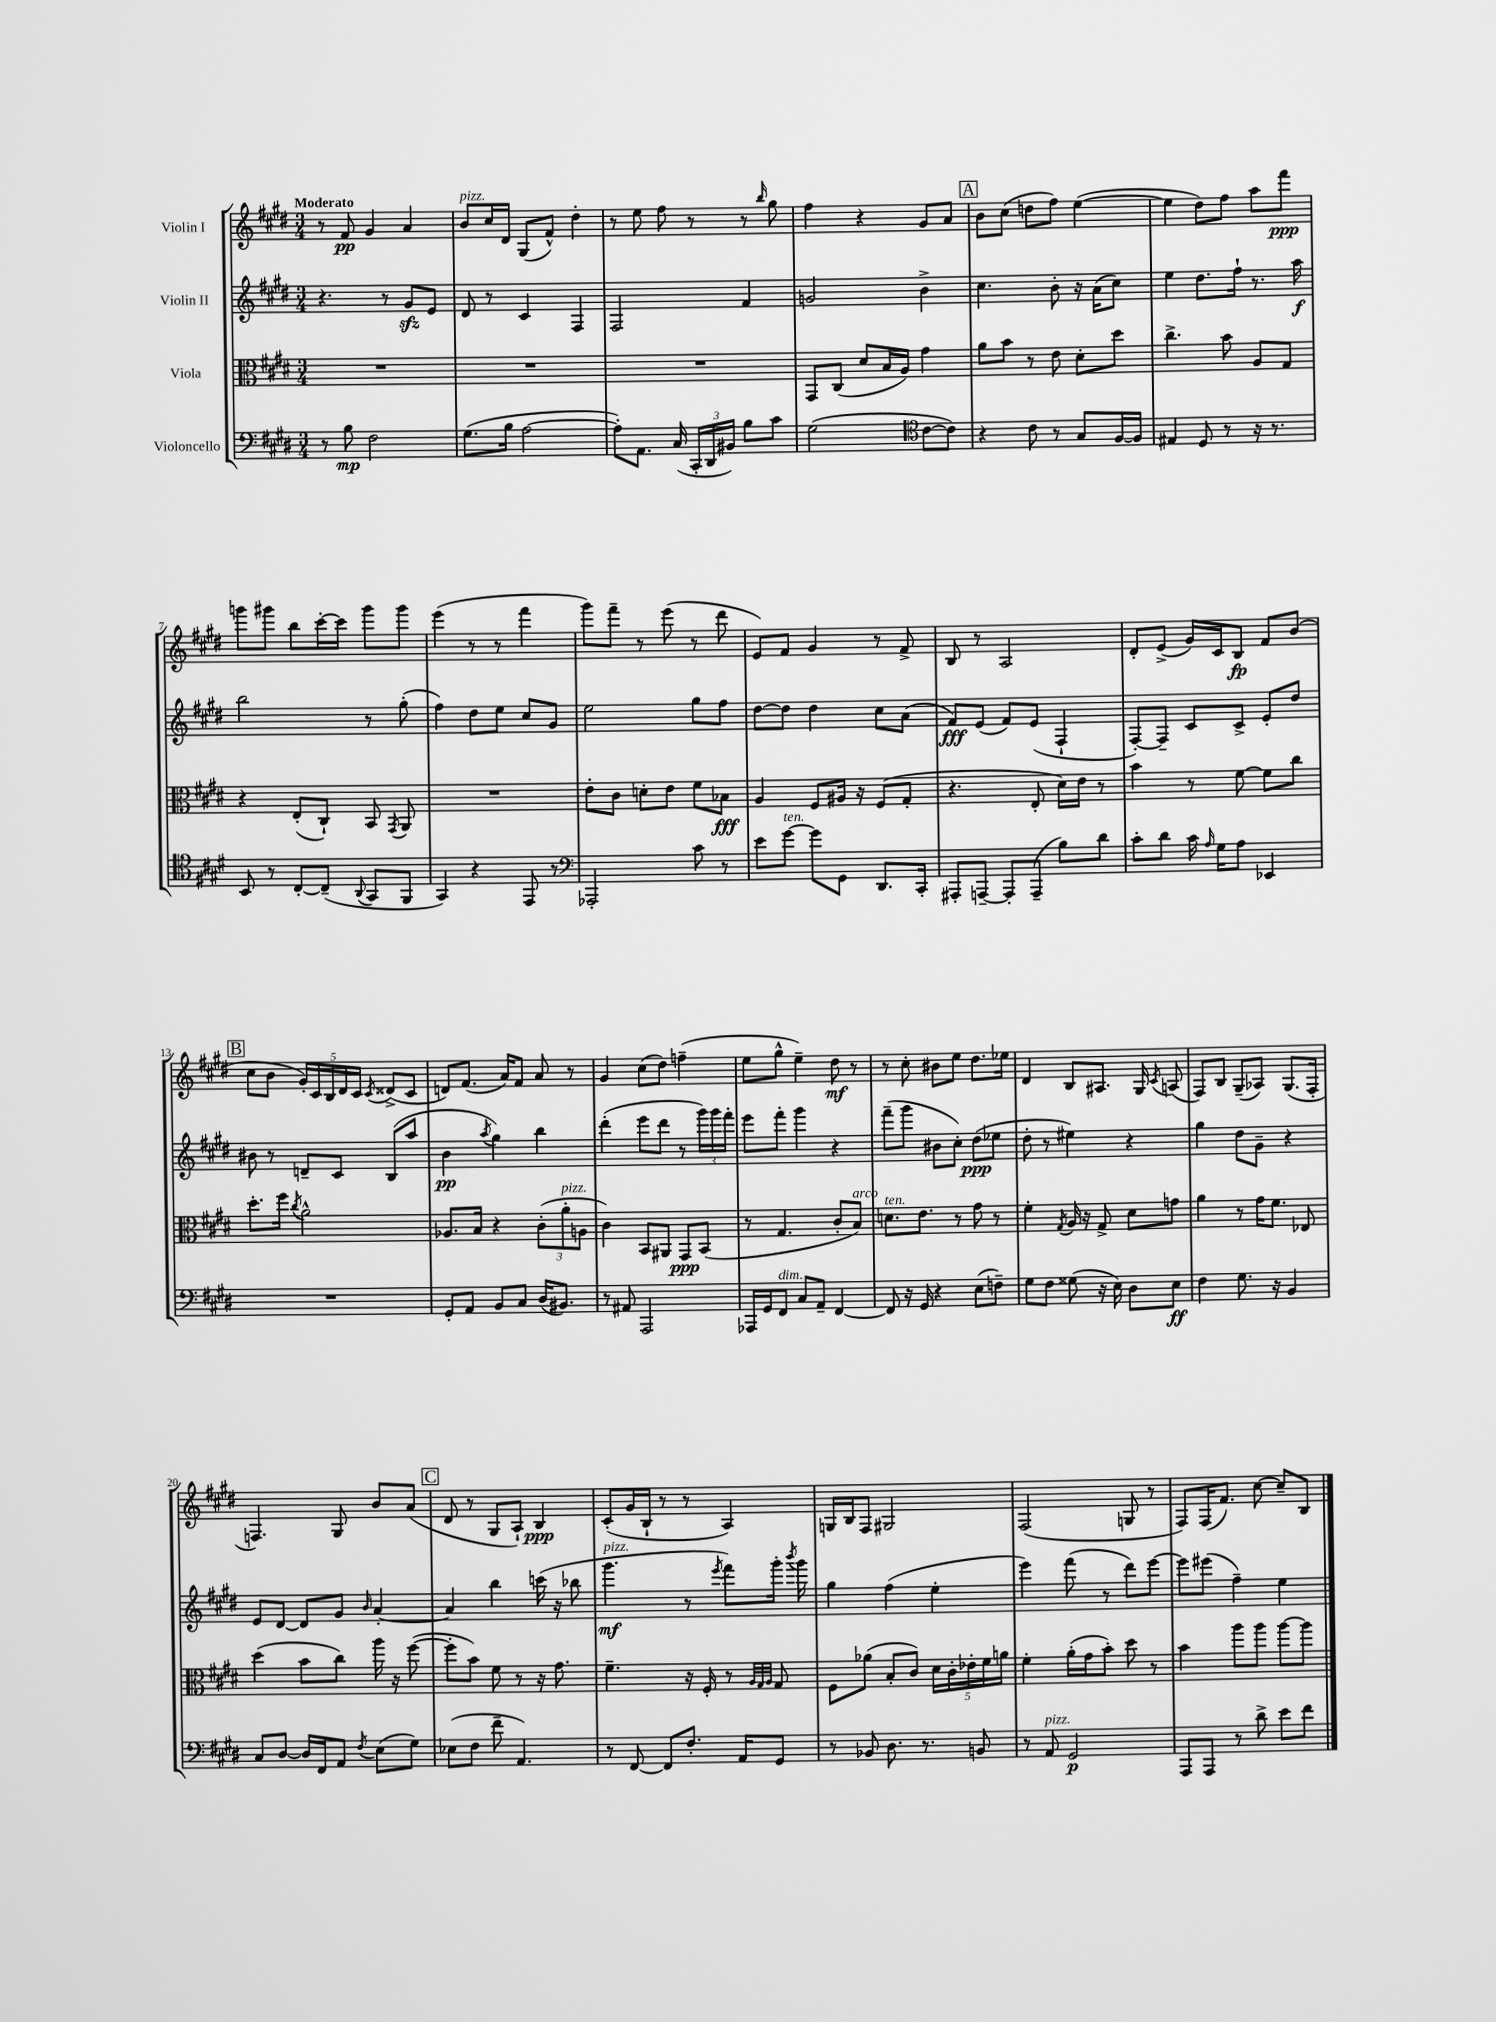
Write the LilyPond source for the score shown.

<<
\new StaffGroup <<
\new Staff = "s0" \with { instrumentName = "Violin I" } {
    \clef treble \key e \major \numericTimeSignature \time 3/4 \tempo "Moderato"
    \autoBeamOff r8 fis'8\pp gis'4 a'4 |
    b'8[^\markup { \italic "pizz." } cis''16 dis'16] gis8[( fis'8]-^) dis''4-. |
    r8 e''8 fis''8 r8 r8 \grace { b''16 } gis''8 |
    fis''4 r4 gis'8[ a'8] |
    \mark \markup { \box "A" } b'8[ cis''8]( d''8[ fis''8]) e''4~( |
    e''4 dis''8[) fis''8] a''8[ fis'''8]\ppp |
    g'''8[ gis'''8] b''8[ cis'''16~-. cis'''16] gis'''8[ gis'''8] |
    e'''4( r8 r8 fis'''4 |
    gis'''8[) fis'''8]-- r8 e'''8( r8 dis'''8 |
    e'8[) fis'8] gis'4 r8 fis'8-> |
    b8 r8 a2 |
    dis'8[-. e'8]->( gis'16[) cis'16 b8]\fp fis'8[ b'8]( |
    \mark \markup { \box "B" } cis''8[ b'8] \tuplet 5/4 { gis'16[-.) cis'16 b16 dis'16 cis'16] } \acciaccatura { cis'8 } disis'8[->( cis'8] |
    d'8[) fis'8.]( a'16[) fis'8] a'8 r8 |
    gis'4 cis''8[( dis''8]) f''4--( |
    e''8[ gis''8]-^ e''4--) dis''8\mf r8 |
    r8 cis''8-. bis'8[ e''8] dis''8.[ ees''16] |
    dis'4 b8[ ais8.] gis16 \acciaccatura { cis'8 } a8( |
    fis8[) b8] gis8[--( aes8]) gis8.[( fis16]-. |
    f4.) gis8 b'8[ a'8]( |
    \mark \markup { \box "C" } dis'8 r8 gis8[ a8]-!) b4\ppp |
    cis'8[-.( gis'16 b16]-! r8 r8 a4) |
    g16[ b16 fis8] gis2 |
    fis2( g8 r8 |
    fis8[) fis16( fis'8.]) cis''8~ cis''8[-- b8] \bar "|." |
}
\new Staff = "s1" \with { instrumentName = "Violin II" } {
    \clef treble \key e \major \numericTimeSignature \time 3/4
    \autoBeamOff r4. r8 gis'8[\sfz e'8] |
    dis'8 r8 cis'4 fis4 |
    fis2 fis'4 |
    g'2 b'4-> |
    \mark \markup { \box "A" } cis''4. b'8-. r16 a'16[( cis''8]) |
    e''4 dis''8.[ fis''16]-! r8. a''16\f |
    b''2 r8 gis''8-.( |
    fis''4) dis''8[ e''8] cis''8[ gis'8] |
    e''2 gis''8[ fis''8] |
    dis''8[~ dis''8] dis''4 cis''8[ a'8]( |
    fis'8[\fff) e'8]( fis'8[) e'8]( fis4-! |
    fis8[~-.) fis8]-- cis'8[ cis'8]-> e'8[-. dis''8] |
    \mark \markup { \box "B" } bis'8 r8 d'8[-- cis'8] b8[( a''8] |
    b'4\pp \acciaccatura { a''8 } gis''4) b''4 |
    dis'''4-.( e'''8[ dis'''8] r8 \tuplet 3/2 { gis'''16[) gis'''16 fis'''16]-. } |
    e'''8[ fis'''8]-. gis'''4 r4 |
    fis'''8[--( gis'''8] bis'8[ cis''8]-.) dis''8[\ppp( ees''8] |
    dis''8-. r8 eis''4) r4 |
    gis''4 dis''8[ gis'8]-- r4 |
    e'8[ dis'8]~ dis'8[ gis'8] \grace { b'16 } a'4~-. |
    \mark \markup { \box "C" } a'4 b''4 c'''16( r16 bes''8 |
    gis'''4.\mf^\markup { \italic "pizz." } r8 \acciaccatura { e'''8 } fis'''8[) gis'''16]-. \acciaccatura { b'''8 } gis'''16 |
    gis''4 fis''4( e''4-. |
    e'''4) fis'''8( r8 dis'''8[) e'''8]~ |
    e'''8[ eis'''8]( fis''4--) e''4 \bar "|." |
}
\new Staff = "s2" \with { instrumentName = "Viola" } {
    \clef alto \key e \major \numericTimeSignature \time 3/4
    \autoBeamOff R2. |
    R2. |
    R2. |
    gis,8[ cis8]( dis'8[ b16 a16]) gis'4 |
    \mark \markup { \box "A" } a'8[ b'8] r8 e'8 dis'8[-. dis''8] |
    cis''4.-> b'8 a8[ gis8] |
    r4 e8[-.( cis8]-!) b,8 \acciaccatura { gis,8 } a,8 |
    R2. |
    e'8[-. cis'8] d'8[-. e'8] fis'8[ bes8]\fff |
    a4 fis8[ ais16] r16 fis8[( gis8]-. |
    r4. e8-. dis'16[) e'16] r8 |
    b'4 r8 fis'8~ fis'8[ cis''8] |
    \mark \markup { \box "B" } dis''8.[-. fis''16] \acciaccatura { cis''8 } a'2-^ |
    aes8.[ b16] r4 \tuplet 3/2 { cis'8[-.( a'8-.^\markup { \italic "pizz." } a8] } |
    cis'4) b,8[ ais,8] gis,8[\ppp b,8]( |
    r8 gis4. cis'8[-. b8]^\markup { \italic "arco" }) |
    d'8.[^\markup { \italic "ten." } e'8.] r8 gis'8 r8 |
    fis'4-. \acciaccatura { gis8 } a16 r16 gis8-> dis'8[ g'8] |
    a'4 r8 gis'16[ fis'8.] ees8 |
    dis''4( b'8[ cis''8]) a''16 r16 fis''8~( |
    \mark \markup { \box "C" } fis''8[-. b'8]) fis'8 r8 r16 gis'8. |
    fis'4.-- r16 fis16-. r8 \grace { a32[ gis32 a32] } gis8 |
    fis8[ aes'8]( b8[-. cis'8]) \tuplet 5/4 { dis'16[ cis'16-. ees'16-. fis'16 a'16] } |
    fis'4-. a'16[-.( gis'16 b'8]-.) dis''8 r8 |
    b'4 a''8[ a''8] a''8[~ a''8] \bar "|." |
}
\new Staff = "s3" \with { instrumentName = "Violoncello" } {
    \clef bass \key e \major \numericTimeSignature \time 3/4
    \autoBeamOff r8 b8\mp fis2 |
    gis8.[( b16] a2~ |
    a8[-.) a,8.] cis16( \tuplet 3/2 { cis,16[-. dis,16 bis,16]) } b8[ cis'8] |
    gis2( \clef tenor cis'8[~ cis'8]) |
    \mark \markup { \box "A" } r4 cis'8 r8 gis8[ fis16~ fis16] |
    eis4 dis8 r8 r16 r8. |
    b,8 r8 cis8[~-. cis8]--( \appoggiatura { a,8 } gis,8[ fis,8] |
    gis,4) r4 e,8 r8 |
    \clef bass aes,,2-. cis'8 r8 |
    e'8[ gis'8]~^\markup { \italic "ten." } gis'8[ gis,8] dis,8.[ cis,16]-. |
    ais,,8[-. a,,8]~-- a,,8[-. a,,8]--( b8[) dis'8] |
    cis'8[-. dis'8] cis'16 \grace { a16 } gis16[ a8] ees,4 |
    \mark \markup { \box "B" } R2. |
    gis,8[-. a,8] b,8[ cis8] dis16[( bis,8.]) |
    r8 ais,8 a,,2 |
    aes,,16[ gis,16 fis,8]^\markup { \italic "dim." } cis8[ a,8]-- fis,4~ |
    fis,8 r16 gis,16 r4 e8[( f8]--) |
    gis8[ fis8] gisis8( r16 e16) dis8[ e8]\ff |
    fis4 gis8. r16 b,4 |
    cis8[ dis8]~ dis16[ fis,16 a,8] \acciaccatura { fis8 } e8[( gis8]) |
    \mark \markup { \box "C" } ees8[( fis8] fis'8-- a,4.) |
    r8 fis,8~ fis,8[ fis8.]-. a,16[ gis,8] |
    r8 bes,8 dis8. r8. b,8 |
    r8 a,8^\markup { \italic "pizz." } gis,2\p |
    a,,8[ a,,8] r8 dis'8-> e'8[ fis'8] \bar "|." |
}
>>
>>
